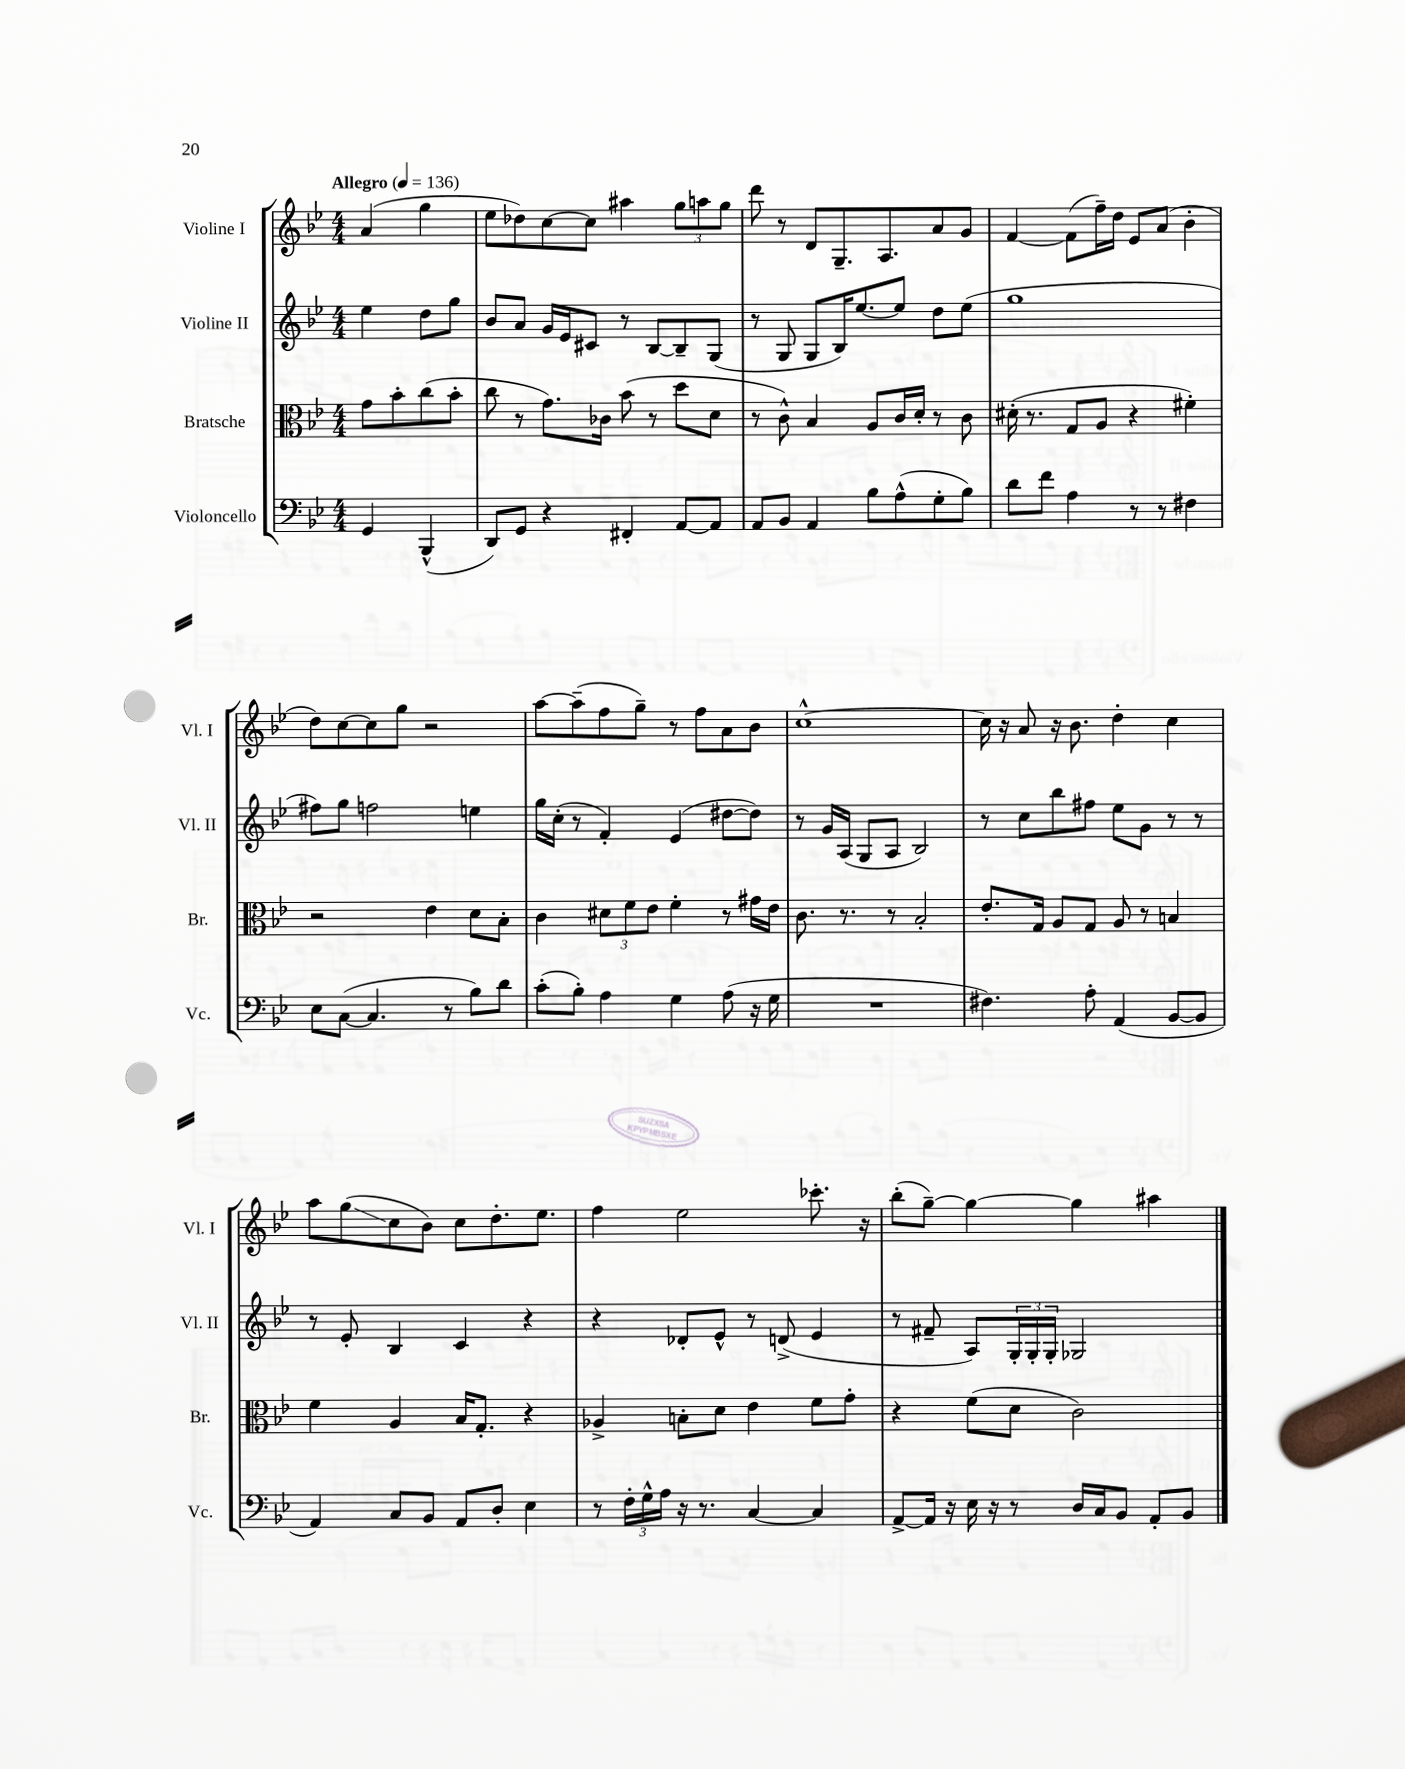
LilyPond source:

<<
\new StaffGroup <<
\new Staff = "s0" \with { instrumentName = "Violine I" shortInstrumentName = "Vl. I" } {
    \clef treble \key bes \major \numericTimeSignature \time 4/4 \partial 2 \tempo "Allegro" 4 = 136
    a'4( g''4 |
    ees''8 des''8) c''8~ c''8 ais''4 \tuplet 3/2 { g''8 a''8 g''8 } |
    d'''8 r8 d'8 g8.-- a8. a'8 g'8 |
    f'4~ f'8( f''16--) d''16 ees'8 a'8( bes'4-. |
    d''8) c''8~ c''8 g''8 r2 |
    a''8~ a''8--( f''8 g''8--) r8 f''8 a'8 bes'8 |
    c''1~-^ |
    c''16 r16 a'8 r16 bes'8. d''4-. c''4 |
    a''8 g''8\glissando( c''8 bes'8) c''8 d''8.-. ees''8. |
    f''4 ees''2 ces'''8.-. r16 |
    bes''8-.( g''8~--) g''4~ g''4 ais''4 \bar "|." |
}
\new Staff = "s1" \with { instrumentName = "Violine II" shortInstrumentName = "Vl. II" } {
    \clef treble \key bes \major \numericTimeSignature \time 4/4 \partial 2
    ees''4 d''8 g''8 |
    bes'8 a'8 g'16 ees'16 cis'8 r8 bes8~ bes8-- g8( |
    r8 g8 g8 bes16) ees''8.~ ees''8 d''8 ees''8( |
    g''1 |
    fis''8) g''8 f''2 e''4 |
    g''16 c''16-.( r8 f'4-.) ees'4( dis''8~ dis''8) |
    r8 g'16 a16( g8 a8 bes2) |
    r8 c''8 bes''8 fis''8 ees''8 g'8 r8 r8 |
    r8 ees'8-. bes4 c'4 r4 |
    r4 des'8-. ees'8-^ r8 d'8->( ees'4 |
    r8 fis'8-- a8) \tuplet 3/2 { g16-. g16-. g16-. } ges2 \bar "|." |
}
\new Staff = "s2" \with { instrumentName = "Bratsche" shortInstrumentName = "Br." } {
    \clef alto \key bes \major \numericTimeSignature \time 4/4 \partial 2
    g'8 bes'8-. c''8( bes'8-. |
    c''8 r8 g'8.) ces'16 bes'8( r8 d''8 d'8 |
    r8 c'8-^) bes4 a8 c'16 d'16-. r8 c'8 |
    dis'16-.( r8. g8 a8 r4 fis'4-.) |
    r2 ees'4 d'8 bes8-. |
    c'4 \tuplet 3/2 { dis'8 f'8 ees'8 } f'4-. r8 gis'16 ees'16 |
    c'8. r8. r8 bes2-. |
    ees'8.-. g16 a8 g8 a8 r8 b4 |
    f'4 a4 bes16 g8.-. r4 |
    aes4-> b8-. d'8 ees'4 f'8 g'8-. |
    r4 f'8( d'8 c'2) \bar "|." |
}
\new Staff = "s3" \with { instrumentName = "Violoncello" shortInstrumentName = "Vc." } {
    \clef bass \key bes \major \numericTimeSignature \time 4/4 \partial 2
    g,4 bes,,4-^( |
    d,8) g,8 r4 fis,4-. a,8~ a,8 |
    a,8 bes,8 a,4 bes8 a8-^( g8-. bes8) |
    d'8 f'8 a4 r8 r8 fis4 |
    ees8 c8~( c4. r8 bes8) d'8 |
    c'8-.( bes8-.) a4 g4 a8( r16 g16 |
    R1 |
    fis4.) a8-. a,4( bes,8~ bes,8 |
    a,4) c8 bes,8 a,8 d8-. ees4 |
    r8 \tuplet 3/2 { f16-. g16-^ a16 } r16 r8. c4~ c4 |
    a,8~-> a,16 r16 ees16 r16 r8 d16 c16 bes,8 a,8-. bes,8 \bar "|." |
}
>>
>>
\layout { \context { \Score \remove "Bar_number_engraver" } }
